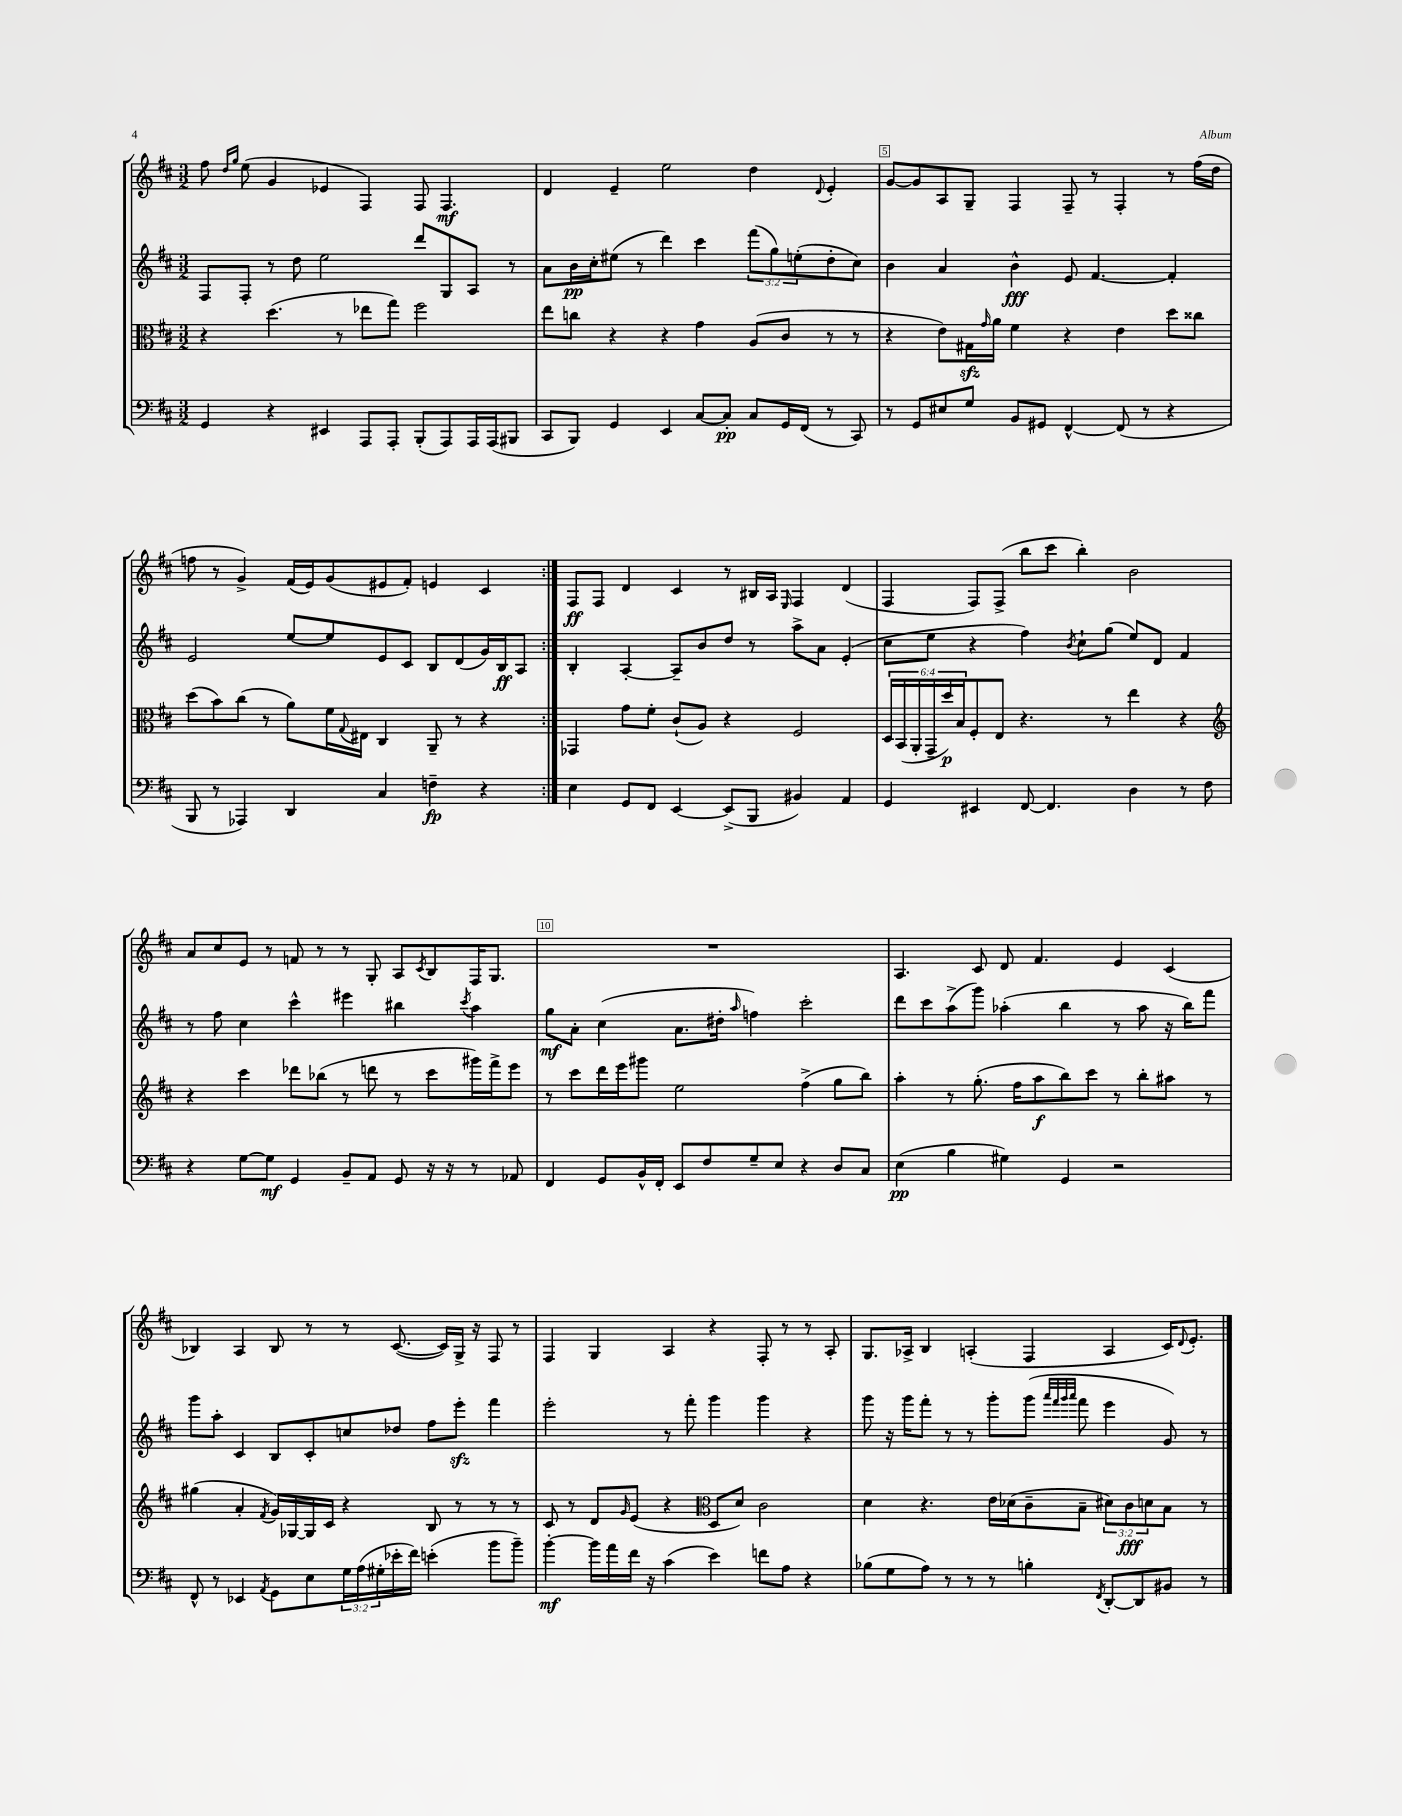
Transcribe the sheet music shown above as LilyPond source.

<<
\new StaffGroup <<
\new Staff = "s0" {
    \clef treble \key d \major \numericTimeSignature \time 3/2
    \repeat volta 2 { fis''8 \grace { d''16 g''16 } e''8( g'4 ees'4 fis4) fis8 fis4.\mf |
    d'4 e'4-- e''2 d''4 \appoggiatura { d'8 } e'4-. |
    g'8~ g'8 a8 g8-- fis4 fis8-- r8 fis4-. r8 fis''16( d''16 |
    f''8 r8 g'4->) fis'16( e'16) g'8( eis'8 fis'8-.) e'4 cis'4 | }
    fis8\ff fis8 d'4 cis'4 r8 bis16 a16 \grace { e16 } fis4 d'4( |
    fis4 fis8) fis8->( b''8 cis'''8 b''4-.) b'2 |
    a'8 cis''8 e'8 r8 f'8 r8 r8 g8-. a8 \acciaccatura { cis'8 } b8 fis16 g8. |
    R1. |
    a4. cis'8 d'8 fis'4. e'4 cis'4( |
    bes4) a4 bes8 r8 r8 cis'8.~( cis'16) g16-> r16 fis8 r8 |
    fis4 g4 a4 r4 fis8-. r8 r8 a8-. |
    g8. aes16-> b4 a4-.( fis4 a4 cis'16) \appoggiatura { d'8 } e'8.-. \bar "|." |
}
\new Staff = "s1" {
    \clef treble \key d \major \numericTimeSignature \time 3/2 \override Staff.TupletNumber.text = #tuplet-number::calc-fraction-text
    \repeat volta 2 { fis8 fis8-. r8 d''8 e''2 d'''8 g8 a8 r8 |
    a'8 b'16\pp cis''16-. eis''8( r8 d'''4) cis'''4 \tuplet 3/2 { fis'''8( g''8) e''8-.( } d''8-. cis''8) |
    b'4 a'4 b'4-^\fff e'8 fis'4.~ fis'4-. |
    e'2 e''8~ e''8 e'8 cis'8 b8 d'8( g'16) b16\ff a8 | }
    b4-. a4~-. a8-- b'8 d''8 r8 a''8-> a'8 e'4-.( |
    cis''8 e''8 r4 fis''4) \acciaccatura { b'8 } cis''8-! g''8( e''8) d'8 fis'4 |
    r8 fis''8 cis''4 cis'''4-^ eis'''4 bis''4 \acciaccatura { cis'''8 } a''4 |
    g''8\mf a'8-. cis''4( a'8. dis''16-. \grace { a''16 } f''4) cis'''2-. |
    d'''8 cis'''8 a''8->( g'''8) aes''4-.( b''4 r8 aes''8 r16 b''16) fis'''8 |
    g'''8 a''8-. cis'4 b8 cis'8-. c''8 des''8 fis''8 e'''8-.\sfz fis'''4 |
    e'''2-. r8 fis'''8-. g'''4 g'''4 r4 |
    g'''8 r16 g'''16 fis'''8-. r8 r8 g'''8-. g'''8( \grace { a'''32 fis'''32 g'''32 a'''32 } fis'''8 e'''4 g'8) r8 \bar "|." |
}
\new Staff = "s2" {
    \clef alto \key d \major \numericTimeSignature \time 3/2 \override Staff.TupletNumber.text = #tuplet-number::calc-fraction-text
    \repeat volta 2 { r4 d''4.( r8 ees''8 g''8) fis''2 |
    e''8 c''8 r4 r4 g'4 a8( cis'8 r8 r8 |
    r4 e'8) gis16\sfz \grace { g'16 } a'16 fis'4 r4 e'4 d''8 cisis''8 |
    d''8( b'8) cis''8( r8 a'8) fis'16 \appoggiatura { g8 } eis16 cis4 a,8-- r8 r4 | }
    ges,4 g'8 fis'8-. cis'8-!( a8) r4 fis2 |
    \tuplet 6/4 { d16 b,16( a,16-. g,16-- d''16\p) b16 } fis8-. e8 r4. r8 e''4 r4 |
    \clef treble r4 cis'''4 des'''8 bes''8( r8 d'''8 r8 cis'''8 gis'''16) fis'''16-> e'''8 |
    r8 cis'''8 d'''16 e'''16 gis'''8 e''2 fis''4->( g''8 b''8) |
    a''4-. r8 g''8.-.( fis''16 a''8\f b''8) cis'''8 r8 b''8-. ais''8 r8 |
    gis''4( a'4-. \acciaccatura { fis'8 } g'16) ges16~ ges16 cis'16 r4 b8 r8 r8 r8 |
    cis'8 r8 d'8 \grace { g'16 } e'8( r4 \clef alto d8 d'8) cis'2 |
    d'4 r4. e'16 des'16( cis'8-- b8-- \tuplet 3/2 { dis'8) cis'8\fff d'8 } b8 r8 \bar "|." |
}
\new Staff = "s3" {
    \clef bass \key d \major \numericTimeSignature \time 3/2 \override Staff.TupletNumber.text = #tuplet-number::calc-fraction-text
    \repeat volta 2 { g,4 r4 eis,4 a,,8 a,,8-. b,,8-.( a,,8) a,,16 a,,16( bis,,8 |
    cis,8 b,,8) g,4 e,4 cis8~ cis8-.\pp cis8 g,16 fis,16( r8 cis,8) |
    r8 g,8 eis8 g8 b,8 gis,8 fis,4~-^ fis,8( r8 r4 |
    b,,8 r8 aes,,4) d,4 cis4 f4--\fp r4 | }
    e4 g,8 fis,8 e,4~ e,8->( b,,8 bis,4) a,4 |
    g,4 eis,4 fis,8~ fis,4. d4 r8 fis8 |
    r4 g8~ g8\mf g,4 b,8-- a,8 g,8 r16 r16 r8 aes,8 |
    fis,4 g,8 b,16-^ fis,16-. e,8 fis8 g8-- e8 r4 d8 cis8 |
    e4\pp( b4 gis4) g,4 r2 |
    fis,8-^ r8 ees,4 \acciaccatura { a,8 } g,8 e8 \tuplet 3/2 { g16 a16( gis16-. } ees'16-. fis'16) e'4-.( b'8 b'8--) |
    b'4~-.\mf b'16 a'16 fis'16 r16 cis'4( e'4) f'8 a8 r4 |
    bes8( g8 a8) r8 r8 r8 b4-. \acciaccatura { fis,8 } d,8~-. d,8 bis,8 r8 \bar "|." |
}
>>
>>
\layout { \context { \Score currentBarNumber = #3 \override BarNumber.break-visibility = ##(#f #t #t) barNumberVisibility = #(every-nth-bar-number-visible 5) \override BarNumber.stencil = #(make-stencil-boxer 0.1 0.3 ly:text-interface::print) } }
